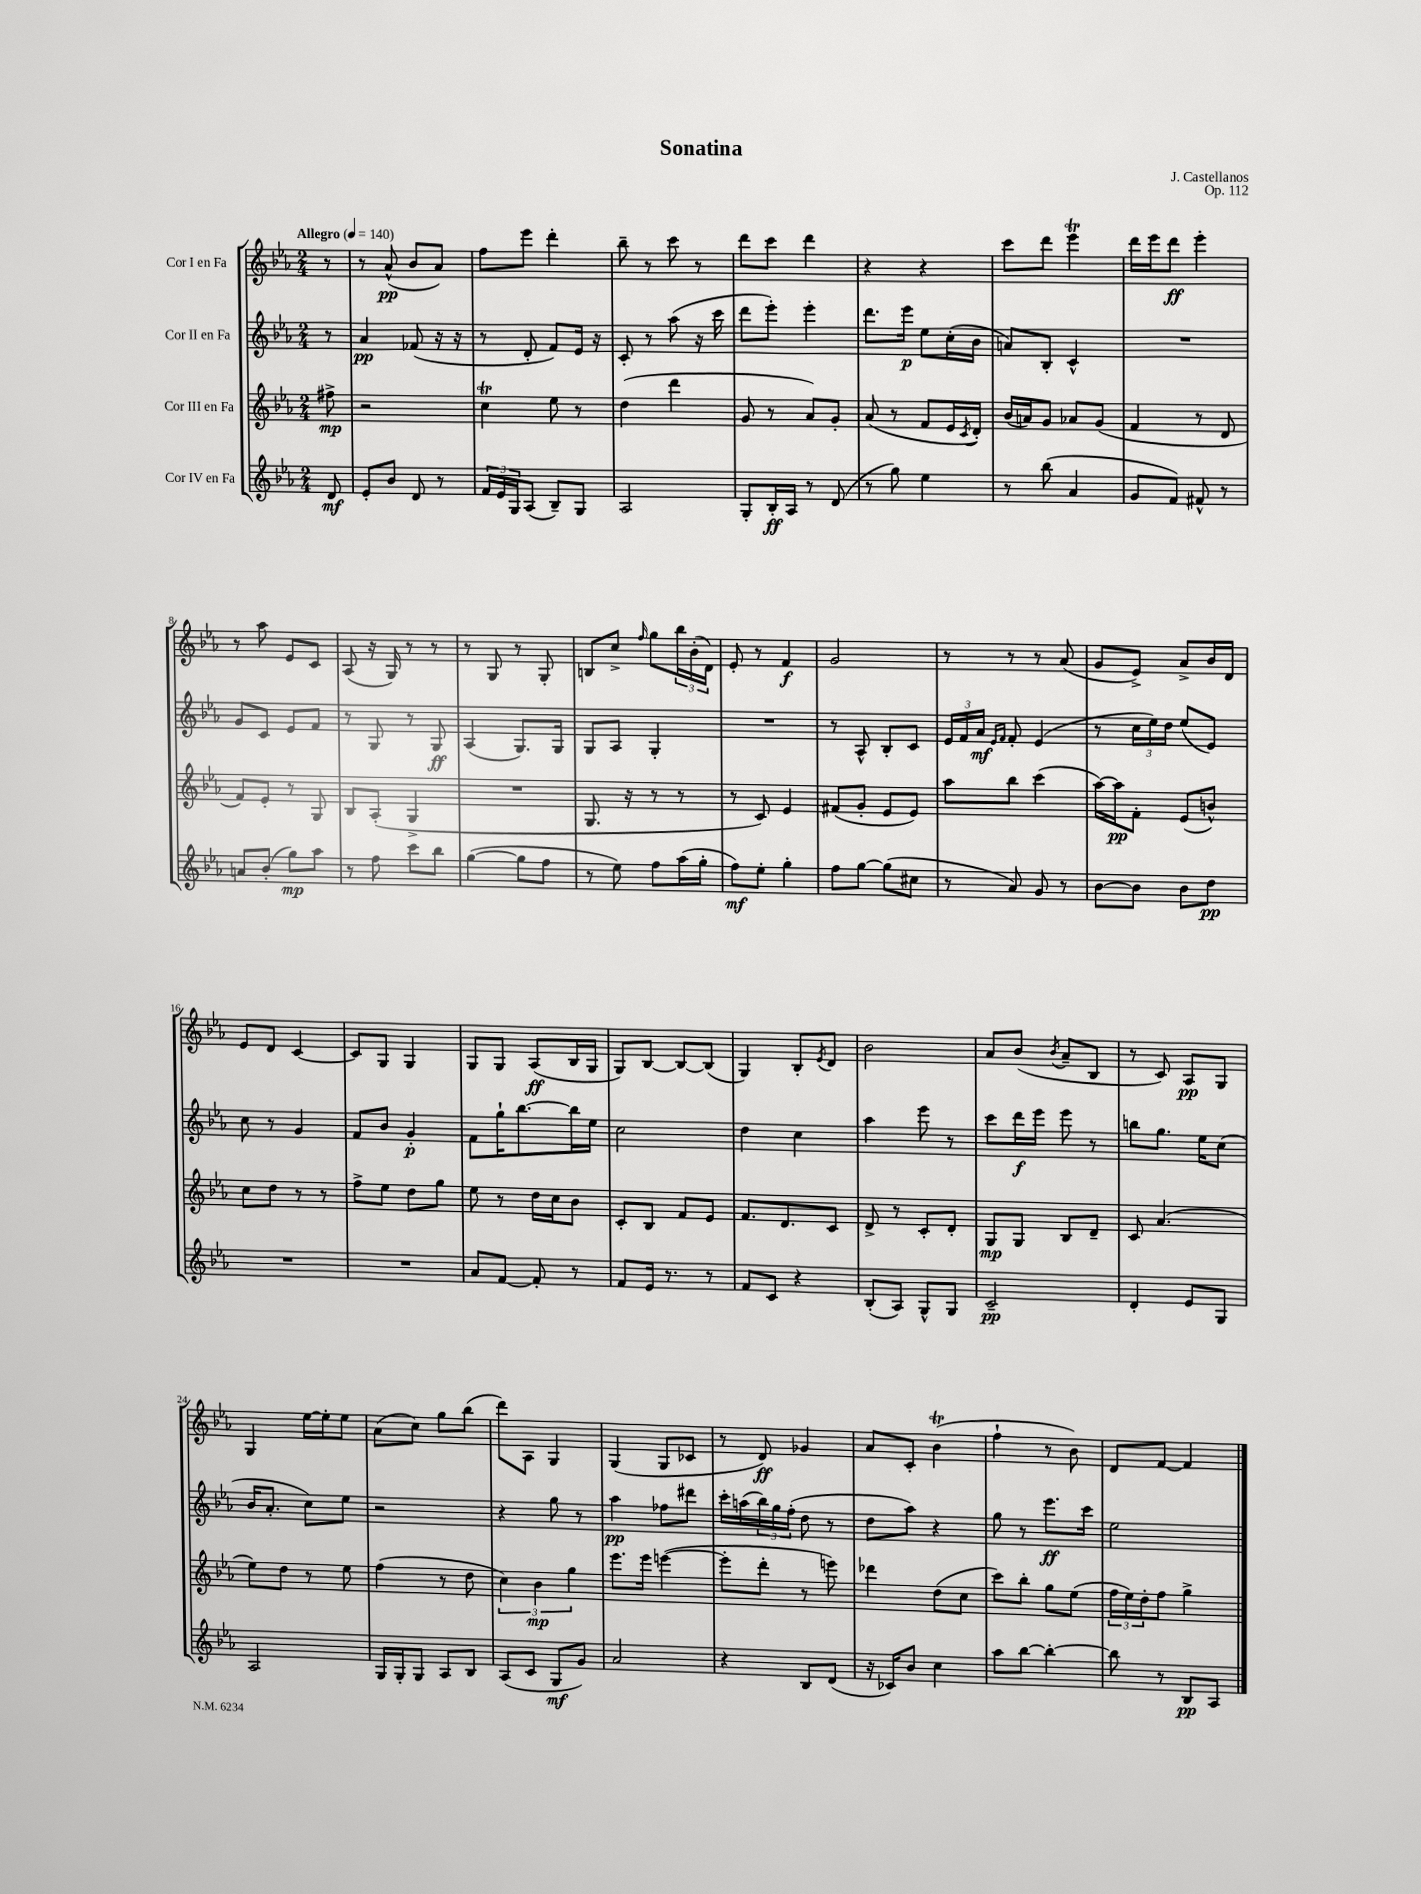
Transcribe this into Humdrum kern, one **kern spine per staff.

**kern	**dynam	**kern	**dynam	**kern	**dynam	**kern	**dynam
*part4	*part4	*part3	*part3	*part2	*part2	*part1	*part1
*staff4	*staff4	*staff3	*staff3	*staff2	*staff2	*staff1	*staff1
*I"Cor IV en Fa	*	*I"Cor III en Fa	*	*I"Cor II en Fa	*	*I"Cor I en Fa	*
*clefG2	*	*clefG2	*	*clefG2	*	*clefG2	*
*k[b-e-a-]	*	*k[b-e-a-]	*	*k[b-e-a-]	*	*k[b-e-a-]	*
*M2/4	*	*M2/4	*	*M2/4	*	*M2/4	*
*MM140	*	*MM140	*	*MM140	*	*MM140	*
=	=	=	=	=	=	=	=
!	!	!	!	!	!	!LO:TX:a:B:t=Allegro	!
8d/	mf	8ff#X^\	mp	8r	.	8r	.
=1	=1	=1	=1	=1	=1	=1	=1
8e-'/L	.	2r	.	4a-/	pp	8r	.
8b-/J	.	.	.	.	.	(8a-^^/	pp
8d/	.	.	.	(8f-X/	.	8b-/L	.
8r	.	.	.	16r	.	8a-/J)	.
.	.	.	.	16r	.	.	.
=2	=2	=2	=2	=2	=2	=2	=2
24f/LL	.	4ccT\	.	8r	.	8ff\L	.
24e-/	.	.	.	.	.	.	.
24G/J	.	.	.	.	.	.	.
(8A-/J	.	.	.	8d'/	.	8eee-\J	.
8B-~/L)	.	8ee-\	.	8f/L)	.	4ddd'\	.
8G/J	.	8r	.	16e-/Jk	.	.	.
.	.	.	.	16r	.	.	.
=3	=3	=3	=3	=3	=3	=3	=3
2A-/	.	(4dd\	.	8c'/	.	8bb-~\	.
.	.	.	.	8r	.	8r	.
.	.	4ddd\	.	(8aa-\	.	8ccc\	.
.	.	.	.	16r	.	8r	.
.	.	.	.	16ccc\	.	.	.
=4	=4	=4	=4	=4	=4	=4	=4
8G'/L	.	8g/	.	8ddd\L	.	8ddd\L	.
16B-'/L	ff	8r	.	8eee-'\J)	.	8ccc\J	.
16A-/JJ	.	.	.	.	.	.	.
8r	.	8a-/L)	.	4eee-'\	.	4ddd\	.
(8d/	.	8g'/J	.	.	.	.	.
=5	=5	=5	=5	=5	=5	=5	=5
8r	.	(8a-/	.	8.ddd\L	.	4r	.
8gg\)	.	8r	.	.	.	.	.
.	.	.	.	16eee-\Jk	p	.	.
4ee-\	.	8f/L	.	8ee-\L	.	4r	.
.	.	16e-/L	.	(16cc'\L	.	.	.
.	.	8qc/	.	.	.	.	.
.	.	16d'/JJ)	.	16b-\JJ	.	.	.
=6	=6	=6	=6	=6	=6	=6	=6
8r	.	(16b-/LL	.	8an/L)	.	8ccc\L	.
.	.	16an/J)	.	.	.	.	.
(8bb-\	.	8g/J	.	8B-'/J	.	8ddd\J	.
4a-/	.	8a-X/L	.	4c^^/	.	4eee-T\	.
.	.	(8g/J	.	.	.	.	.
=7	=7	=7	=7	=7	=7	=7	=7
8g/L	.	4f/	.	2r	.	16ddd\LL	.
.	.	.	.	.	.	16eee-\J	.
8f/J)	.	.	.	.	.	8ddd\J	ff
8f#X^^/	.	8r	.	.	.	4eee-'\	.
8r	.	8d/	.	.	.	.	.
!!LO:LB:g=z
=8	=8	=8	=8	=8	=8	=8	=8
8an/L	.	8f/L)	.	8g/L	.	8r	.
(8b-'/J	.	8e-'/J	.	8c/J	.	8aa-\	.
8gg\L)	mp	8r	.	8e-/L	.	8e-/L	.
8aa-\J	.	8G/	.	8f/J	.	8c/J	.
=9	=9	=9	=9	=9	=9	=9	=9
8r	.	8B-/L	.	8r	.	(8A-/	.
8ff\	.	(8A-'/J	.	8G/	.	16r	.
.	.	.	.	.	.	16G/)	.
8ccc\L	.	4G^/	.	8r	.	8r	.
8bb-\J	.	.	.	8G/	ff	8r	.
=10	=10	=10	=10	=10	=10	=10	=10
([4gg\	.	2r	.	(4A-/	.	8r	.
.	.	.	.	.	.	8G/	.
8gg\L]	.	.	.	8.G/L)	.	8r	.
8ff\J	.	.	.	.	.	8G'/	.
.	.	.	.	16G/Jk	.	.	.
=11	=11	=11	=11	=11	=11	=11	=11
8r	.	8.G/	.	8G/L	.	8Bn/L	.
8ee-\)	.	.	.	8A-/J	.	8cc^/J	.
.	.	16r	.	.	.	.	.
.	.	.	.	.	.	16qqff/	.
8ff\L	.	8r	.	4G'/	.	8gg\L	.
(16aa-\L	.	8r	.	.	.	24bb-\L	.
.	.	.	.	.	.	(24b-'\	.
16gg'\JJ	.	.	.	.	.	.	.
.	.	.	.	.	.	24d\JJ)	.
=12	=12	=12	=12	=12	=12	=12	=12
8ff\L)	mf	8r	.	2r	.	8e-'/	.
8ee-'\J	.	8c/)	.	.	.	8r	.
4gg'\	.	4e-/	.	.	.	4f/	f
=13	=13	=13	=13	=13	=13	=13	=13
8ff\L	.	(8f#X/L	.	8r	.	2g/	.
[8gg\J	.	8g'/J	.	8A-^^/	.	.	.
(8gg\L]	.	8e-/L	.	8B-'/L	.	.	.
8cc#X\J	.	8e-/J)	.	8c/J	.	.	.
=14	=14	=14	=14	=14	=14	=14	=14
8r	.	8aa-\L	.	24e-/LL	.	8r	.
.	.	.	.	24f/	.	.	.
.	.	.	.	24a-/JJ	mf	.	.
.	.	.	.	16qqe-/LL	.	.	.
.	.	.	.	16qqf/JJ	.	.	.
8a-/)	.	8bb-\J	.	8f'/	.	8r	.
8g/	.	(4ccc\	.	(4e-/	.	8r	.
8r	.	.	.	.	.	(8a-/	.
=15	=15	=15	=15	=15	=15	=15	=15
[8b-\L	.	[16aa-\LL)	.	8r	.	8g/L	.
.	.	16aa-\J]	pp	.	.	.	.
8b-\J]	.	8f'\J	.	24cc\LL	.	8e-^/J)	.
.	.	.	.	24ee-\)	.	.	.
.	.	.	.	24dd\JJ	.	.	.
8b-\L	.	(8e-/L	.	(8ee-/L	.	8a-^/L	.
8dd\J	pp	8bn^^/J)	.	8e-/J)	.	16b-/L	.
.	.	.	.	.	.	16d/JJ	.
!!LO:LB:g=z
=16	=16	=16	=16	=16	=16	=16	=16
2r	.	8cc\L	.	8cc\	.	8e-/L	.
.	.	8dd\J	.	8r	.	8d/J	.
.	.	8r	.	4g/	.	[4c/	.
.	.	8r	.	.	.	.	.
=17	=17	=17	=17	=17	=17	=17	=17
2r	.	8ff^\L	.	8f/L	.	8c/L]	.
.	.	8ee-\J	.	8b-/J	.	8G/J	.
.	.	8dd\L	.	4g'/	p	4G/	.
.	.	8gg\J	.	.	.	.	.
=18	=18	=18	=18	=18	=18	=18	=18
8a-/L	.	8ee-\	.	8f\L	.	8G/L	.
[8f/J	.	8r	.	16gg`\K	.	8G/J	.
.	.	.	.	[8.bb-\	.	.	.
8f'/]	.	16dd\LL	.	.	.	(8A-/L	ff
.	.	16cc\J	.	.	.	.	.
8r	.	8b-\J	.	16bb-\L]	.	16B-/L	.
.	.	.	.	16ee-\JJ	.	16G/JJ	.
=19	=19	=19	=19	=19	=19	=19	=19
8f/L	.	8c'/L	.	2cc\	.	8G/L)	.
16e-/Jk	.	8B-/J	.	.	.	[8B-/J	.
8.r	.	.	.	.	.	.	.
.	.	8f/L	.	.	.	8B-/L_	.
8r	.	8e-/J	.	.	.	(8B-/J]	.
=20	=20	=20	=20	=20	=20	=20	=20
8f/L	.	8.f/L	.	4dd\	.	4G/)	.
8c/J	.	.	.	.	.	.	.
.	.	8.d/	.	.	.	.	.
4r	.	.	.	4cc\	.	8B-'/L	.
.	.	.	.	.	.	8qe-/	.
.	.	8c/J	.	.	.	8d/J	.
=21	=21	=21	=21	=21	=21	=21	=21
(8B-'/L	.	8d^/	.	4aa-\	.	2b-\	.
8A-/J)	.	8r	.	.	.	.	.
8G^^/L	.	8c'/L	.	8eee-\	.	.	.
8G/J	.	8d'/J	.	8r	.	.	.
=22	=22	=22	=22	=22	=22	=22	=22
2c~/	pp	8G/L	mp	8ccc\L	.	8a-/L	.
.	.	8G/J	.	16ddd\L	f	(8b-/J	.
.	.	.	.	16eee-\JJ	.	.	.
.	.	.	.	.	.	8qb-/	.
.	.	8B-/L	.	8eee-\	.	8a-~/L	.
.	.	8d~/J	.	8r	.	8B-/J	.
=23	=23	=23	=23	=23	=23	=23	=23
4d'/	.	8c/	.	8bbn\L	.	8r	.
.	.	(4.a-/	.	8.gg\J	.	8c/)	.
8e-/L	.	.	.	.	.	8A-/L	pp
.	.	.	.	16ee-\KL	.	.	.
8G/J	.	.	.	(8cc\J	.	8G/J	.
!!LO:LB:g=z
=24	=24	=24	=24	=24	=24	=24	=24
2A-/	.	8ee-\L)	.	16b-/KL	.	4G/	.
.	.	.	.	8.a-'/J	.	.	.
.	.	8dd\J	.	.	.	.	.
.	.	8r	.	8cc\L)	.	[16ee-\LL	.
.	.	.	.	.	.	16ee-'\J]	.
.	.	8ee-\	.	8ee-\J	.	8ee-\J	.
=25	=25	=25	=25	=25	=25	=25	=25
16G/LL	.	(4ff\	.	2r	.	(8a-\L	.
16G'/J	.	.	.	.	.	.	.
8G/J	.	.	.	.	.	8cc\J)	.
8A-/L	.	8r	.	.	.	8gg\L	.
8B-/J	.	8dd\	.	.	.	(8bb-\J	.
=26	=26	=26	=26	=26	=26	=26	=26
(8A-/L	.	6cc\)	.	4r	.	8ddd\L)	.
8c/J	.	.	.	.	.	8A-\J	.
.	.	6b-\	mp	.	.	.	.
8G/L	mf	.	.	8gg\	.	4G/	.
.	.	6gg\	.	.	.	.	.
8g/J)	.	.	.	8r	.	.	.
=27	=27	=27	=27	=27	=27	=27	=27
2a-/	.	8.eee-\L	.	4aa-\	pp	(4G/	.
.	.	16eee-\Jk	.	.	.	.	.
.	.	([4eeen\	.	8ff-X\L	.	8G/L	.
.	.	.	.	8ddd#X\J	.	8c-X/J	.
=28	=28	=28	=28	=28	=28	=28	=28
4r	.	8eee'\L]	.	16ccc'\LL	.	8r	.
.	.	.	.	(16aan\	.	.	.
.	.	8ddd'\J	.	24bb-\)	.	8d/)	ff
.	.	.	.	24gg\	.	.	.
.	.	.	.	(24ff'\JJ	.	.	.
8B-/L	.	8r	.	8dd\	.	4g-X/	.
(8d/J	.	8eeen\)	.	8r	.	.	.
=29	=29	=29	=29	=29	=29	=29	=29
16r	.	4ddd-X\	.	8dd\L	.	8a-/L	.
16c-X/KL)	.	.	.	.	.	.	.
8b-/J	.	.	.	8aa-\J)	.	8c'/J	.
4cc\	.	(8dd\L	.	4r	.	(4b-T\	.
.	.	8cc\J	.	.	.	.	.
=30	=30	=30	=30	=30	=30	=30	=30
8aa-\L	.	8ccc\L)	.	8gg\	.	4ff`\	.
[8bb-\J	.	8bb-'\J	.	8r	.	.	.
4bb-'\_	.	8gg\L	.	8.eee-\L	ff	8r	.
.	.	(8ee-\J	.	.	.	8b-\)	.
.	.	.	.	16ccc\Jk	.	.	.
=31	=31	=31	=31	=31	=31	=31	=31
8bb-\]	.	24ff\LL	.	2ee-\	.	8d/L	.
.	.	24ee-\)	.	.	.	.	.
.	.	24dd'\J	.	.	.	.	.
8r	.	8ff\J	.	.	.	[8f/J	.
8B-/L	pp	4gg^\	.	.	.	4f/]	.
8A-/J	.	.	.	.	.	.	.
==	==	==	==	==	==	==	==
*-	*-	*-	*-	*-	*-	*-	*-
